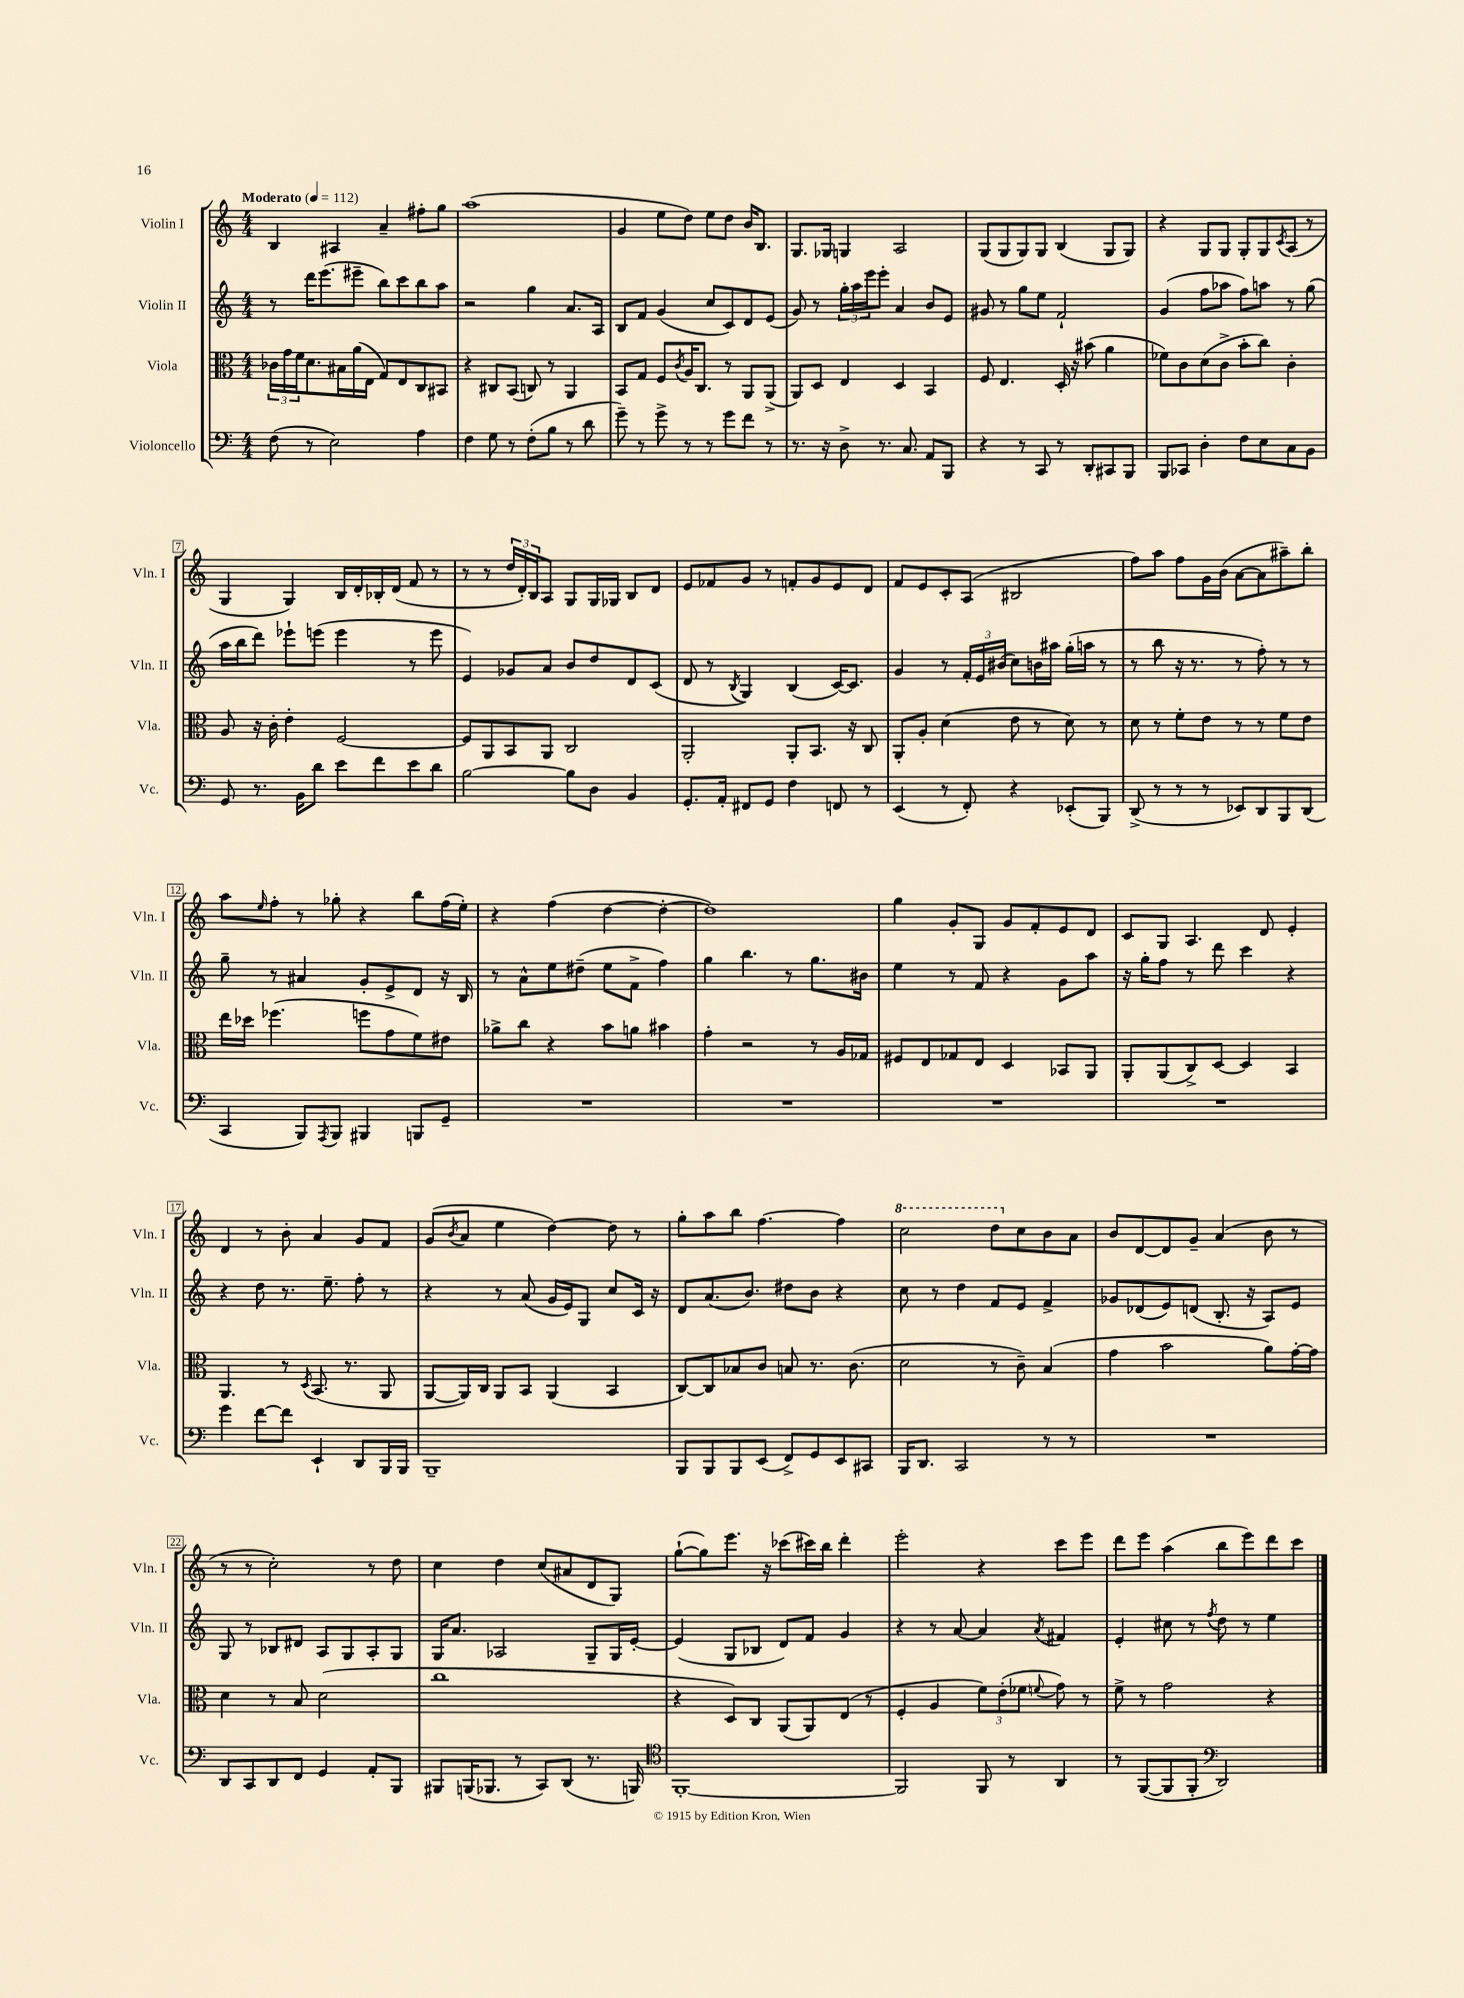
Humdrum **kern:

**kern	**kern	**kern	**kern
*staff4	*staff3	*staff2	*staff1
*clefF4	*clefC3	*clefG2	*clefG2
*k[]	*k[]	*k[]	*k[]
*M4/4	*M4/4	*M4/4	*M4/4
*MM112	*MM112	*MM112	*MM112
(8F	24c-	8r	4B
.	24g	.	.
.	24f	.	.
8r	8.d	16ddd	.
.	.	(8.eee	.
2E)	.	.	4A#
.	16B#	.	.
.	(16a	8eee#~	.
.	16E	.	.
.	8G)	8bb)	4a~
.	8E	8ccc	.
4A	8C	8bb	8ff#'
.	8BB#	8aa	8gg
=	=	=	=
4F	4r	2r	(1aa
8G	8C#	.	.
8r	(8BB	.	.
(8F'	8C)	4gg	.
8B	8r	.	.
8r	4AA	8.a	.
8d	.	.	.
.	.	16A	.
=	=	=	=
8g~)	8BB	8B	4g
8r	8G	8f	.
8g^	8F	(4g	8ee
.	8qc	.	.
8r	16A	.	8dd)
.	8.C	.	.
8r	.	8cc	8ee
8g	8r	8c)	8dd
8f	8AA	8d	16b
.	.	.	8.B
8r	(8AA^	(8e	.
=	=	=	=
8.r	8AA)	8g)	8.G
.	8D	8r	.
16r	.	.	16G-
8D^	4E	24gg'	4G
.	.	24aa	.
.	.	24eee	.
8.r	.	8eee'	.
.	4D	4a	2A
8.C	.	.	.
8AA	4BB	8b	.
8BBB	.	8e	.
=	=	=	=
4r	8F	8g#	(8G
.	4.E	8r	8G
8r	.	8gg	8G)
8CC	.	8ee	8G
8r	16D'	2f`	(4B
.	16r	.	.
8DD'	(8b#	.	.
8CC#	4a	.	8G
8BBB	.	.	8G)
=	=	=	=
8BBB	8f-)	(4g	4r
8CC-	8c	.	.
4D'	(8d	8ff	8G
.	8c^	8aa-	8G
8F	8b'	8ff)	8G'
8E	8cc)	8aa	8G
.	.	.	8qc
8C	4c'	8r	(8A
8BB	.	(8gg	8r
=	=	=	=
8GG	8A	16aa	4G
.	.	16bb	.
8.r	16r	8ddd)	.
.	16c'	.	.
.	4e'	8eee-`	4G)
16BB	.	.	.
8d	.	(8eee	.
8e	[2F	4eee	16B
.	.	.	16d'
8f	.	.	16B-'
.	.	.	(16d
8e	.	8r	8f
8d	.	8eee	8r
=	=	=	=
[2B	8F]	4e)	8r
.	8AA	.	8r
.	8BB	8g-	24dd
.	.	.	24d')
.	.	.	24B
.	8AA	8a	8A
8B]	2C	8b	8G
8D	.	8dd	16G
.	.	.	16G-
4BB	.	8d	8B
.	.	(8c	8d
=	=	=	=
8.GG'	2AA'	8d	8e
.	.	8r	8f-
16AA'	.	.	.
.	.	8qB	.
8FF#	.	4G)	8g
8GG	.	.	8r
4F	8AA'	(4B	8f'
.	8.BB	.	8g
8FF	.	[16c)	8e
.	16r	8.c]	.
8r	8C	.	8d
=	=	=	=
(4EE	8AA'	4g	8f
.	8A'	.	8e
8r	(4d	8r	8c'
8FF')	.	24f'	(8A
.	.	24e	.
.	.	(24b#	.
4r	8e	8cc)	2B#
.	8r	16b	.
.	.	16aa#	.
(8EE-'	8d)	(16gg'	.
.	.	16aa	.
8BBB)	8r	8r	.
=	=	=	=
(8DD^	8d	8r	8ff)
8r	8r	8bb	8aa
8r	8f'	16r	8ff
.	.	8.r	.
8r	8e	.	16g
.	.	.	(16b
8EE-)	8r	8r	[8a
8DD	8r	8ff')	8a]
8BBB	8f	8r	8aa#~)
(8DD	8e	8r	8bb'
=	=	=	=
4CC	16ee	8gg~	8aa
.	16dd-	.	.
.	.	.	16qqee
.	(4.ff-	8r	8ff'
8BBB)	.	4a#	8r
8qAAA	.	.	.
8BBB	.	.	8gg-'
4BBB#	8ff	8g'	4r
.	8g	8e^	.
8BBB	8f)	8d	8bb
8GG~	8e#	16r	(16ff
.	.	16B	16ee')
=	=	=	=
1r	8a-^	8r	4r
.	8cc	8a^^	.
.	4r	8ee	(4ff
.	.	(8dd#~	.
.	8b	8ee	[4dd
.	8a	8f^	.
.	4b#	4ff)	4dd'_
=	=	=	=
1r	4g'	4gg	1dd])
.	2r	4.bb	.
.	.	8r	.
.	8r	8.gg	.
.	16A	.	.
.	16G-	16b#	.
=	=	=	=
1r	8F#	4ee	4gg
.	8E	.	.
.	8G-	8r	8g'
.	8E	8f	8G
.	4D	4r	8g
.	.	.	8f'
.	8BB-	8g	8e
.	8AA	8aa	8d
=	=	=	=
1r	8AA'	16r	8c
.	.	16gg'	.
.	(8AA	8ff	8G
.	8C^)	8r	4.A
.	[8D	8ddd	.
.	4D]	4ccc	.
.	.	.	8d
.	4BB	4r	4e'
=	=	=	=
4g	4.AA	4r	4d
[8f	.	8dd	8r
8f]	8r	8.r	8b'
.	8qD	.	.
4EE`	(8.BB	.	4a
.	.	8.ee~	.
.	8.r	.	.
8DD	.	8ff'	8g
16BBB	8AA	8r	8f
16BBB	.	.	.
=	=	=	=
1BBB~	[8AA	4r	(8g
.	.	.	8qb
.	16AA])	.	8a
.	16C	.	.
.	8AA	8r	4ee
.	8BB	(8a	.
.	(4AA	16g	[4dd)
.	.	16e)	.
.	.	8G	.
.	4BB	8cc	8dd]
.	.	16c	8r
.	.	16r	.
=	=	=	=
8BBB	[8C)	8d	8gg'
8BBB	8C]	(8.a	8aa
8BBB	8B-	.	8bb
.	.	8.b)	.
(8EE	8c	.	[4.ff
8FF^)	8B	8dd#	.
8GG	8.r	8b	.
8EE	.	4r	4ff]
.	(8.c	.	.
8CC#	.	.	.
=	=	=	=
16BBB	2d	8cc	2ccc
8.DD	.	.	.
.	.	8r	.
2CC	.	4dd	.
.	8r	8f	8ddd
.	8c~)	8e	8cc
8r	(4B	4f^	8b
8r	.	.	8a
=	=	=	=
1r	4g	8g-	8b
.	.	(8d-	[8d
.	2b	8e)	8d]
.	.	(8d	8g~
.	.	8.B'	(4a
.	.	16r	.
.	8a)	8A)	8b
.	[16g'	8e	8r
.	16g]	.	.
=	=	=	=
8DD	4d	8G	8r
8CC	.	8r	8r
8DD	8r	8B-	2cc')
8FF	8B	8d#	.
4GG	(2d	8A	.
.	.	8G	.
8AA'	.	8A'	8r
8BBB	.	8G	8dd
=	=	=	=
8BBB#	1cc	16G	4cc
.	.	8.a	.
(16BBB	.	.	.
8.BBB-	.	.	.
.	.	2A-	4dd
8r	.	.	.
8CC)	.	.	(8cc
(8DD	.	.	8a#
8.r	.	8G~	8d
.	.	16G	8G)
16BBB)	.	[16e'	.
=	=	=	=
*clefC4	*	*	*
[1FF'	4r	(4e]	([8gg`
.	.	.	8gg])
.	8D)	8G	8.eee
.	8C	8B-	.
.	.	.	16r
.	(8AA	8d)	(8ccc-
.	8AA)	8f	16ccc#)
.	.	.	16bb
.	(8E	4g	4ddd'
.	8r	.	.
=	=	=	=
2FF]	4F'	4r	2eee'
.	4A	8r	.
.	.	[8a	.
8FF	12f)	4a]	4r
.	(12e'	.	.
8r	.	.	.
.	12f-	.	.
.	8qqf	8qa	.
4AA	8g)	4f#	8ccc
.	8r	.	8eee
=	=	=	=
8r	8f^	4e'	8ddd
([8FF	8r	.	8eee
8FF]	2g	8cc#	(4aa
8FF'	.	8r	.
*clefF4	*	*	*
.	.	8qff	.
2DD)	.	8dd	8bb
.	.	8r	8eee)
.	4r	4ee	8ddd
.	.	.	8ccc
==	==	==	==
*-	*-	*-	*-
